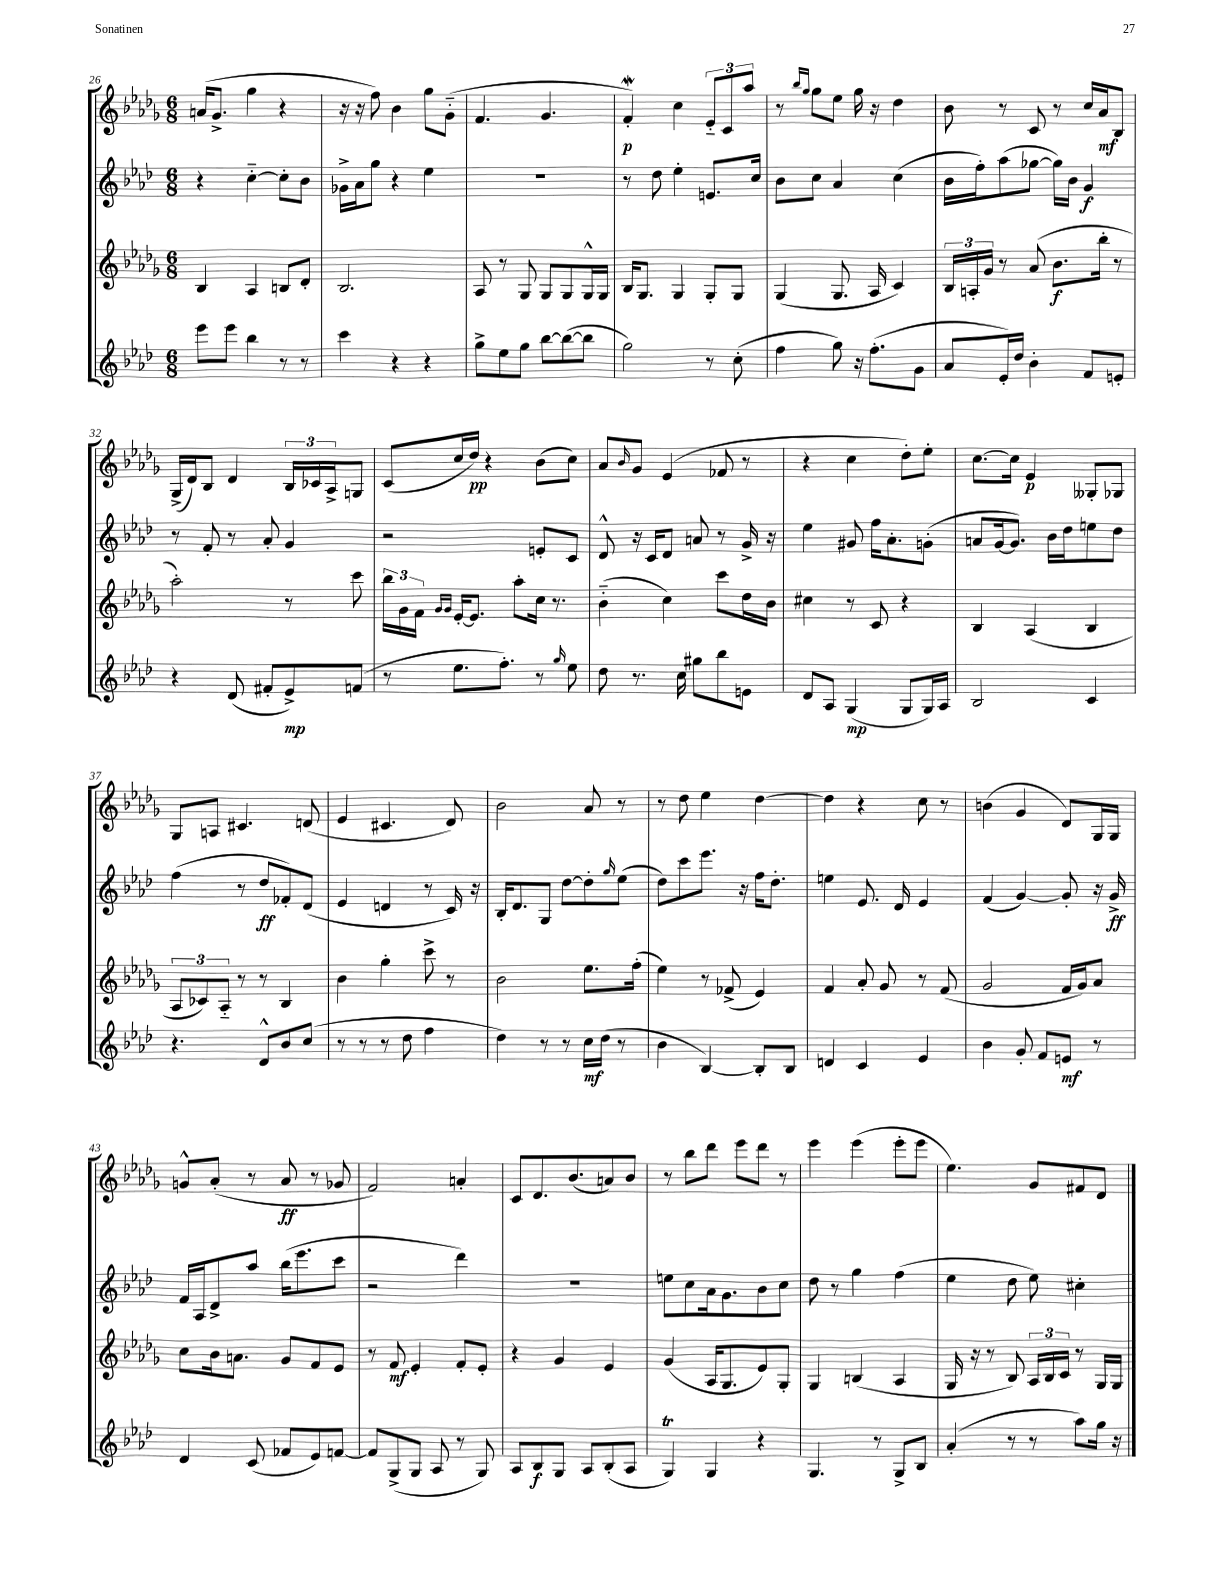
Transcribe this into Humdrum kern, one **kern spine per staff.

**kern	**dynam	**kern	**dynam	**kern	**dynam	**kern	**dynam
*part4	*part4	*part3	*part3	*part2	*part2	*part1	*part1
*staff4	*staff4	*staff3	*staff3	*staff2	*staff2	*staff1	*staff1
*clefG2	*	*clefG2	*	*clefG2	*	*clefG2	*
*k[b-e-a-d-]	*	*k[b-e-a-d-g-]	*	*k[b-e-a-d-]	*	*k[b-e-a-d-g-]	*
*M6/8	*	*M6/8	*	*M6/8	*	*M6/8	*
=26	=26	=26	=26	=26	=26	=26	=26
8eee-\L	.	4B-/	.	4r	.	(16an/KL	.
.	.	.	.	.	.	8.g-^/J	.
8eee-\J	.	.	.	.	.	.	.
4bb-\	.	4A-/	.	[4cc\	.	4gg-\	.
8r	.	8Bn/L	.	8cc'\L]	.	4r	.
8r	.	8d-'/J	.	8b-\J	.	.	.
=27	=27	=27	=27	=27	=27	=27	=27
4ccc\	.	2.B-/	.	16g-X^\LL	.	16r	.
.	.	.	.	16a-\J	.	16r	.
.	.	.	.	8gg\J	.	8ff\)	.
4r	.	.	.	4r	.	4b-\	.
4r	.	.	.	4ee-\	.	8gg-\L	.
.	.	.	.	.	.	(8g-\J	.
=28	=28	=28	=28	=28	=28	=28	=28
8gg^\L	.	8A-/	.	2.r	.	4.f/	.
8ee-\	.	8r	.	.	.	.	.
8gg\J	.	8G-/	.	.	.	.	.
[8bb-\L	.	8G-/L	.	.	.	4.g-/	.
(8bb-\_	.	8G-/	.	.	.	.	.
8bb-\J]	.	16G-^^/L	.	.	.	.	.
.	.	16G-/JJ	.	.	.	.	.
=29	=29	=29	=29	=29	=29	=29	=29
2gg\)	.	16B-/KL	.	8r	.	4fW'/)	p
.	.	8.G-/J	.	.	.	.	.
.	.	.	.	8dd-\	.	.	.
.	.	4G-/	.	4ee-'\	.	4cc\	.
8r	.	8G-'/L	.	8.en/L	.	12e-/L	.
.	.	.	.	.	.	12c/	.
(8cc'\	.	8G-/J	.	.	.	.	.
.	.	.	.	.	.	12aa-/J	.
.	.	.	.	16cc/Jk	.	.	.
=30	=30	=30	=30	=30	=30	=30	=30
4ff\	.	(4G-/	.	8b-\L	.	8r	.
.	.	.	.	.	.	16qqbb-/LL	.
.	.	.	.	.	.	16qqgg-/JJ	.
.	.	.	.	8cc\J	.	8gg-\L	.
8gg\)	.	8.G-/	.	4a-/	.	8ee-\J	.
16r	.	.	.	.	.	16gg-\	.
(8.ff'\L	.	16A-/	.	.	.	16r	.
.	.	4c/)	.	(4cc\	.	4dd-\	.
8g\J	.	.	.	.	.	.	.
=31	=31	=31	=31	=31	=31	=31	=31
8a-/L	.	24B-/LL	.	16b-\LL	.	8b-\	.
.	.	24An'/	.	.	.	.	.
.	.	.	.	16ff'\J)	.	.	.
.	.	24g-/JJ	.	.	.	.	.
16e-'/L)	.	8r	.	(8aa-\	.	8r	.
16dd-/JJ	.	.	.	.	.	.	.
4b-'\	.	(8a-/	.	[8gg-X\J	.	8c/	.
.	.	8.b-\L	f	16gg-\LL])	.	8r	.
.	.	.	.	16b-\JJ	.	.	.
8f/L	.	.	.	4g/	f	16cc/LL	.
.	.	16bb-'\Jk	.	.	.	16a-/J	mf
8en'/J	.	8r	.	.	.	8B-/J	.
!!LO:LB:g=z
=32	=32	=32	=32	=32	=32	=32	=32
4r	.	2aa-'\)	.	8r	.	(16G-^/LL	.
.	.	.	.	.	.	16d-/J)	.
.	.	.	.	8f'/	.	8B-/J	.
(8d-/	.	.	.	8r	.	4d-/	.
8f#X'/L	.	.	.	8a-'/	.	.	.
8e-^/)	mp	8r	.	4g/	.	24B-/LL	.
.	.	.	.	.	.	24c-X/	.
.	.	.	.	.	.	24A-^/J	.
(8fn/J	.	8ccc\	.	.	.	8Gn/J	.
=33	=33	=33	=33	=33	=33	=33	=33
8r	.	24bb-\LL	.	2r	.	(8c/L	.
.	.	24g-\	.	.	.	.	.
.	.	24f\JJ	.	.	.	.	.
.	.	16qqg-/LL	.	.	.	.	.
.	.	16qqg-/JJ	.	.	.	.	.
8.ee-\L	.	[16e-'/KL	.	.	.	16cc/L	.
.	.	8.e-/J]	.	.	.	16dd-/JJ)	pp
.	.	.	.	.	.	4r	.
8.ff'\J)	.	.	.	.	.	.	.
.	.	8aa-'\L	.	.	.	.	.
8r	.	16cc\Jk	.	8en'/L	.	(8b-\L	.
.	.	8.r	.	.	.	.	.
16qqgg/	.	.	.	.	.	.	.
8ee-\	.	.	.	8c/J	.	8cc\J)	.
=34	=34	=34	=34	=34	=34	=34	=34
8dd-\	.	(4b-\	.	8d-^^/	.	8a-/L	.
.	.	.	.	.	.	16qqb-/	.
8.r	.	.	.	16r	.	8g-/J	.
.	.	.	.	16c/KL	.	.	.
.	.	4cc\)	.	8d-/J	.	(4e-/	.
16cc\	.	.	.	.	.	.	.
8gg#X\L	.	.	.	8an/	.	.	.
8bb-\	.	8ccc\L	.	8r	.	8f-X/	.
8en\J	.	16dd-\L	.	16g^/	.	8r	.
.	.	16b-\JJ	.	16r	.	.	.
=35	=35	=35	=35	=35	=35	=35	=35
8d-/L	.	4cc#X\	.	4ee-\	.	4r	.
8A-/J	.	.	.	.	.	.	.
(4G/	mp	8r	.	8g#X/	.	4cc\	.
.	.	8c/	.	16ff\KL	.	.	.
.	.	.	.	8.a-'\	.	.	.
8G/L	.	4r	.	.	.	8dd-'\L)	.
16G/L)	.	.	.	(8gn'\J	.	8ee-'\J	.
16A-/JJ	.	.	.	.	.	.	.
=36	=36	=36	=36	=36	=36	=36	=36
2B-/	.	4B-/	.	8an/L	.	[8.cc\L	.
.	.	.	.	[16g/k	.	.	.
.	.	.	.	8.g/J])	.	16cc\Jk]	.
.	.	(4A-/	.	.	.	4e-/	p
.	.	.	.	16b-\LL	.	.	.
.	.	.	.	16dd-\J	.	.	.
4c/	.	4B-/	.	8een\	.	8G--X'/L	.
.	.	.	.	8dd-\J	.	8G-X/J	.
!!LO:LB:g=z
=37	=37	=37	=37	=37	=37	=37	=37
4.r	.	12A-/L	.	(4ff\	.	8G-/L	.
.	.	12c-X/)	.	.	.	.	.
.	.	.	.	.	.	8An/J	.
.	.	12A-/J	.	.	.	.	.
.	.	8r	.	8r	.	4.c#X/	.
8d-^^/L	.	8r	.	8dd-/L	ff	.	.
8b-/	.	4B-/	.	8f-X'/)	.	.	.
(8cc/J	.	.	.	(8d-/J	.	(8dn/	.
=38	=38	=38	=38	=38	=38	=38	=38
8r	.	4b-\	.	4e-/	.	4e-/	.
8r	.	.	.	.	.	.	.
8r	.	4gg-'\	.	4dn/	.	4.c#X/	.
8dd-\	.	.	.	.	.	.	.
4ff\	.	8ccc^\	.	8r	.	.	.
.	.	8r	.	16c/)	.	8d-/)	.
.	.	.	.	16r	.	.	.
=39	=39	=39	=39	=39	=39	=39	=39
4dd-\)	.	2b-\	.	16B-'/KL	.	2b-\	.
.	.	.	.	8.d-/	.	.	.
8r	.	.	.	8G/J	.	.	.
8r	.	.	.	[8dd-\L	.	.	.
16cc\LL	mf	8.ee-\L	.	8dd-'\]	.	8a-/	.
(16dd-\JJ	.	.	.	.	.	.	.
.	.	.	.	16qqgg/	.	.	.
8r	.	.	.	(8ee-\J	.	8r	.
.	.	(16ff'\Jk	.	.	.	.	.
=40	=40	=40	=40	=40	=40	=40	=40
4b-\	.	4ee-\)	.	8dd-\L)	.	8r	.
.	.	.	.	8ccc\	.	8dd-\	.
[4B-/)	.	8r	.	8.eee-\J	.	4ee-\	.
.	.	(8f-X^/	.	.	.	.	.
.	.	.	.	16r	.	.	.
8B-'/L]	.	4e-/)	.	16ff\KL	.	[4dd-\	.
.	.	.	.	8.dd-'\J	.	.	.
8B-/J	.	.	.	.	.	.	.
=41	=41	=41	=41	=41	=41	=41	=41
4dn/	.	4f/	.	4een\	.	4dd-\]	.
4c/	.	8a-'/	.	8.e-/	.	4r	.
.	.	8g-/	.	.	.	.	.
.	.	.	.	16d-/	.	.	.
4e-/	.	8r	.	4e-/	.	8cc\	.
.	.	(8f/	.	.	.	8r	.
=42	=42	=42	=42	=42	=42	=42	=42
4b-\	.	2g-/	.	(4f/	.	(4bn\	.
8g'/	.	.	.	[4g/)	.	4g-/	.
8f/L	.	.	.	.	.	.	.
8en/J	mf	16f/LL	.	8g'/]	.	8d-/L)	.
.	.	16g-/J)	.	.	.	.	.
8r	.	8a-/J	.	16r	.	16G-/L	.
.	.	.	.	16g^/	ff	16G-/JJ	.
!!LO:LB:g=z
=43	=43	=43	=43	=43	=43	=43	=43
4d-/	.	8cc\L	.	16f/LL	.	8gn^^/L	.
.	.	.	.	16A-/J	.	.	.
.	.	16b-\k	.	8d-^/	.	(8a-'/J	.
.	.	8.an\J	.	.	.	.	.
(8c/	.	.	.	8aa-/J	.	8r	.
8f-X/L	.	8g-/L	.	(16bb-\KL	.	8a-/	ff
.	.	.	.	8.eee-\	.	.	.
8e-/)	.	8f/	.	.	.	8r	.
[8fn/J	.	8e-/J	.	8ccc\J	.	8g-X/	.
=44	=44	=44	=44	=44	=44	=44	=44
8f/L]	.	8r	.	2r	.	2f/)	.
(8G^/	.	8f/	mf	.	.	.	.
8G/J	.	4e-'/	.	.	.	.	.
8A-/	.	.	.	.	.	.	.
8r	.	8f'/L	.	4ddd-\)	.	4an'/	.
8G/)	.	8e-'/J	.	.	.	.	.
=45	=45	=45	=45	=45	=45	=45	=45
8A-/L	.	4r	.	2.r	.	8c/L	.
8B-/	f	.	.	.	.	8.d-/	.
8G/J	.	4g-/	.	.	.	.	.
.	.	.	.	.	.	(8.b-/	.
8A-/L	.	.	.	.	.	.	.
(8B-'/	.	4e-/	.	.	.	8an/)	.
8A-/J	.	.	.	.	.	8b-/J	.
=46	=46	=46	=46	=46	=46	=46	=46
4Gt/)	.	(4g-/	.	8een\L	.	8r	.
.	.	.	.	8cc\	.	8bb-\L	.
4G/	.	16A-/KL	.	16a-\k	.	8ddd-\J	.
.	.	8.G-/	.	8.g\	.	.	.
.	.	.	.	.	.	8eee-\L	.
4r	.	8e-/)	.	8b-\	.	8ddd-\J	.
.	.	8G-'/J	.	8cc\J	.	8r	.
=47	=47	=47	=47	=47	=47	=47	=47
4.G/	.	4G-/	.	8dd-\	.	4eee-\	.
.	.	.	.	8r	.	.	.
.	.	(4Bn/	.	4gg\	.	(4eee-\	.
8r	.	.	.	.	.	.	.
8G^/L	.	4A-/	.	(4ff\	.	8eee-'\L	.
8B-/J	.	.	.	.	.	8eee-\J	.
=48	=48	=48	=48	=48	=48	=48	=48
(4a-'/	.	16G-/	.	4ee-\	.	4.ee-\)	.
.	.	16r	.	.	.	.	.
.	.	8r	.	.	.	.	.
8r	.	8B-/)	.	8dd-\	.	.	.
8r	.	24A-/LL	.	8ee-\)	.	8g-/L	.
.	.	24B-/	.	.	.	.	.
.	.	24c/JJ	.	.	.	.	.
8aa-\L)	.	8r	.	4cc#X'\	.	8f#X/	.
16gg\Jk	.	16G-/LL	.	.	.	8d-/J	.
16r	.	16G-/JJ	.	.	.	.	.
==	==	==	==	==	==	==	==
*-	*-	*-	*-	*-	*-	*-	*-
